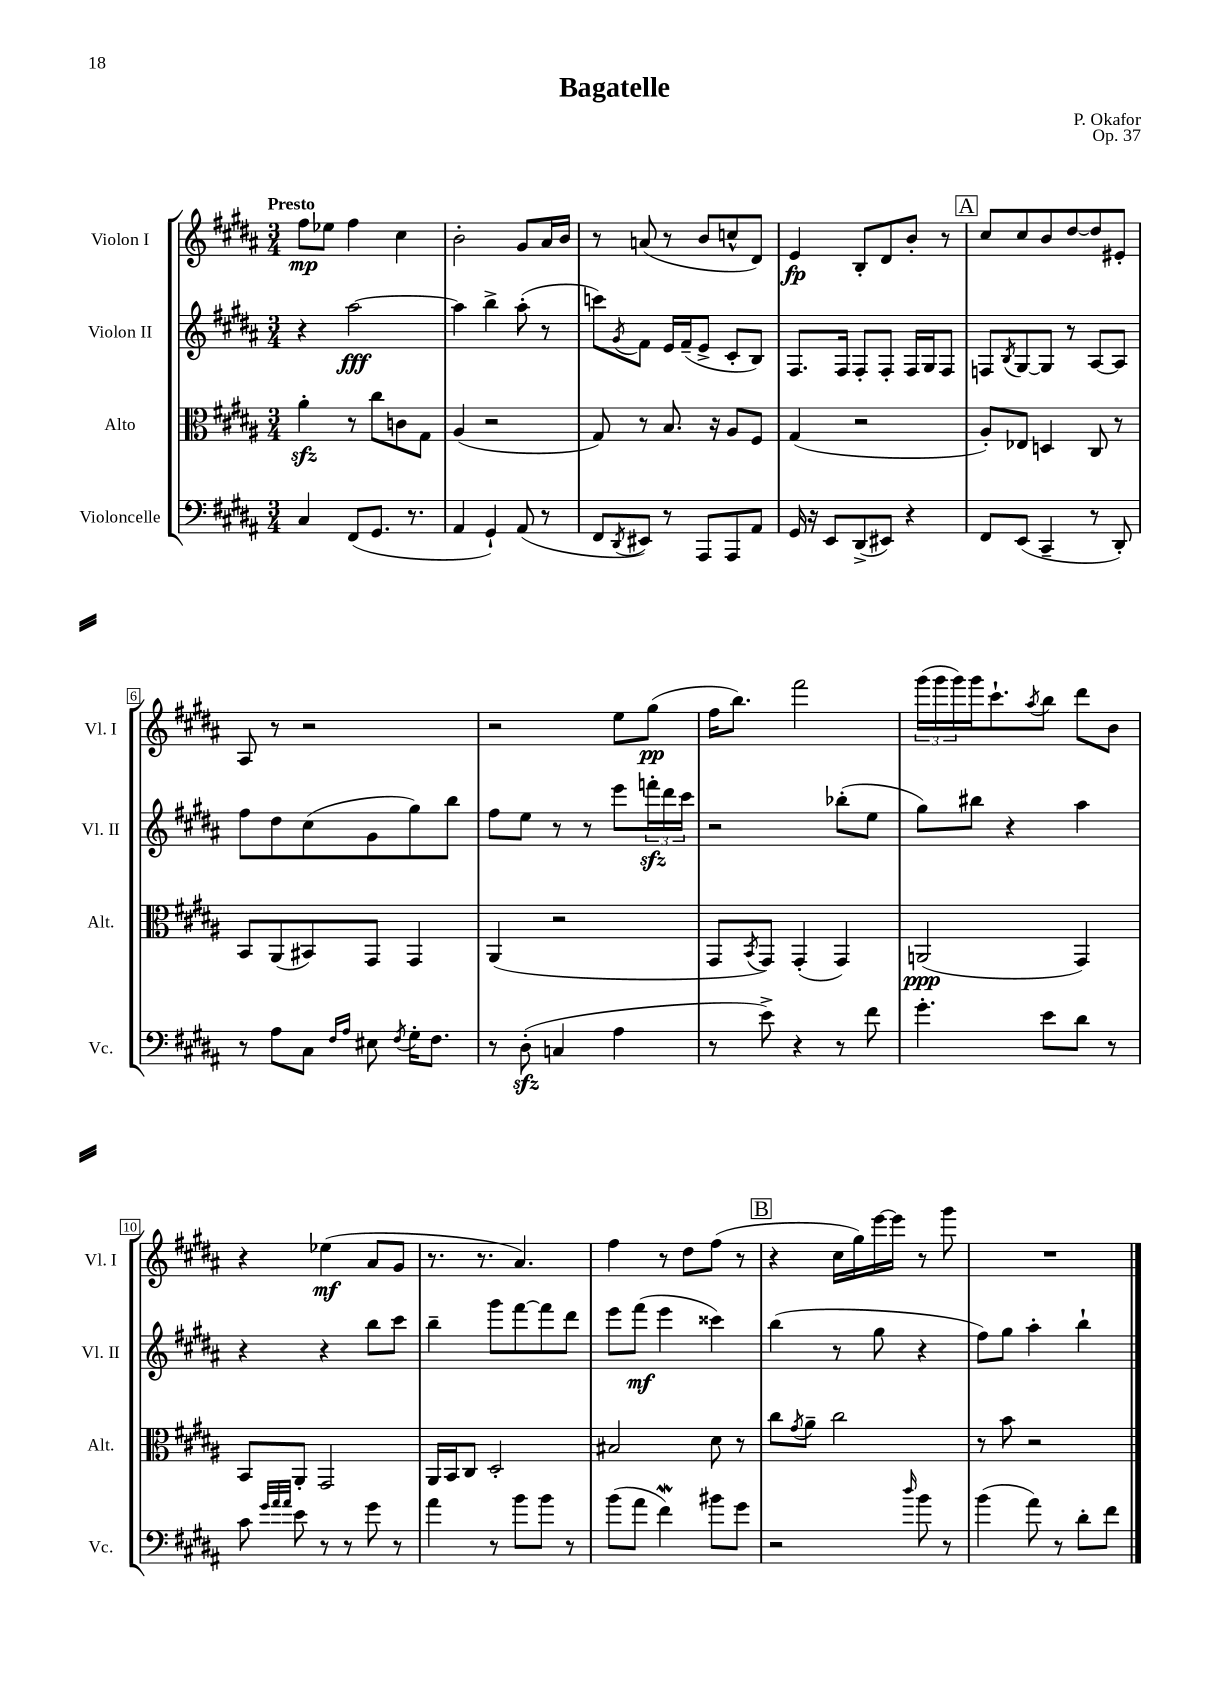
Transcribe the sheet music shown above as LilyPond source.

\header { title = "Bagatelle" composer = "P. Okafor" opus = "Op. 37" }
<<
\new StaffGroup <<
\new Staff = "s0" \with { instrumentName = "Violon I" shortInstrumentName = "Vl. I" } {
    \clef treble \key b \major \numericTimeSignature \time 3/4 \tempo "Presto"
    fis''8\mp ees''8 fis''4 cis''4 |
    b'2-. gis'8 ais'16 b'16 |
    r8 a'8( r8 b'8 c''8-^ dis'8) |
    e'4\fp b8-. dis'8 b'8-. r8 |
    \mark \markup { \box "A" } cis''8 cis''8 b'8 dis''8~ dis''8 eis'8-. |
    ais8 r8 r2 |
    r2 e''8 gis''8\pp( |
    fis''16 b''8.) fis'''2 |
    \tuplet 3/2 { gis'''16( gis'''16 gis'''16) } gis'''16 cis'''8.-! \acciaccatura { ais''8 } b''8 dis'''8 b'8 |
    r4 ees''4\mf( ais'8 gis'8 |
    r8. r8. ais'4.) |
    fis''4 r8 dis''8 fis''8( r8 |
    \mark \markup { \box "B" } r4 cis''16 gis''16) e'''16~ e'''16 r8 gis'''8 |
    R2. \bar "|." |
}
\new Staff = "s1" \with { instrumentName = "Violon II" shortInstrumentName = "Vl. II" } {
    \clef treble \key b \major \numericTimeSignature \time 3/4
    r4 ais''2~\fff |
    ais''4 b''4-> ais''8-.( r8 |
    c'''8) \acciaccatura { gis'8 } fis'8 e'16 fis'16--( e'8-> cis'8-. b8) |
    fis8. fis16 fis8-. fis8-. fis16 gis16 fis8 |
    \mark \markup { \box "A" } f8 \acciaccatura { b8 } gis8~ gis8 r8 ais8~ ais8 |
    fis''8 dis''8 cis''8( gis'8 gis''8) b''8 |
    fis''8 e''8 r8 r8 e'''8 \tuplet 3/2 { f'''16-.\sfz dis'''16 cis'''16 } |
    r2 bes''8-.( e''8 |
    gis''8) bis''8 r4 ais''4 |
    r4 r4 b''8 cis'''8 |
    b''4-- gis'''8 fis'''8~ fis'''8 dis'''8 |
    e'''8 fis'''8\mf( e'''4 cisis'''4) |
    \mark \markup { \box "B" } b''4( r8 gis''8 r4 |
    fis''8) gis''8 ais''4-. b''4-! \bar "|." |
}
\new Staff = "s2" \with { instrumentName = "Alto" shortInstrumentName = "Alt." } {
    \clef alto \key b \major \numericTimeSignature \time 3/4
    ais'4-.\sfz r8 cis''8 c'8 gis8 |
    ais4( r2 |
    gis8) r8 b8. r16 ais8 fis8 |
    gis4( r2 |
    \mark \markup { \box "A" } ais8-.) ees8 d4 cis8 r8 |
    b,8 ais,8( bis,8) gis,8 gis,4 |
    ais,4( r2 |
    gis,8 \acciaccatura { b,8 } gis,8) gis,4-.( gis,4) |
    a,2\ppp( gis,4) |
    b,8 ais,8-. gis,2 |
    ais,16 b,16 cis8 dis2-. |
    bis2 dis'8 r8 |
    \mark \markup { \box "B" } cis''8 \acciaccatura { gis'8 } ais'8-- cis''2 |
    r8 b'8 r2 \bar "|." |
}
\new Staff = "s3" \with { instrumentName = "Violoncelle" shortInstrumentName = "Vc." } {
    \clef bass \key b \major \numericTimeSignature \time 3/4
    cis4 fis,8( gis,8. r8. |
    ais,4 gis,4-!) ais,8( r8 |
    fis,8 \acciaccatura { dis,8 } eis,8) r8 ais,,8 ais,,8 ais,8 |
    gis,16 r16 e,8 dis,8->( eis,8) r4 |
    \mark \markup { \box "A" } fis,8 e,8( cis,4-- r8 dis,8-.) |
    r8 ais8 cis8 \grace { fis16 ais16 } eis8 \acciaccatura { fis8 } gis16-. fis8. |
    r8 dis8-.\sfz( c4 ais4 |
    r8 e'8->) r4 r8 fis'8 |
    gis'4.-. e'8 dis'8 r8 |
    cis'8 \grace { gis'32 ais'32 ais'32 } e'8 r8 r8 gis'8 r8 |
    ais'4 r8 b'8 b'8 r8 |
    b'8( ais'8 fis'4\mordent) bis'8 gis'8 |
    \mark \markup { \box "B" } r2 \grace { dis''16 } b'8 r8 |
    b'4( ais'8) r8 dis'8-. fis'8 \bar "|." |
}
>>
>>
\layout { \context { \Score \override BarNumber.stencil = #(make-stencil-boxer 0.1 0.3 ly:text-interface::print) } }
